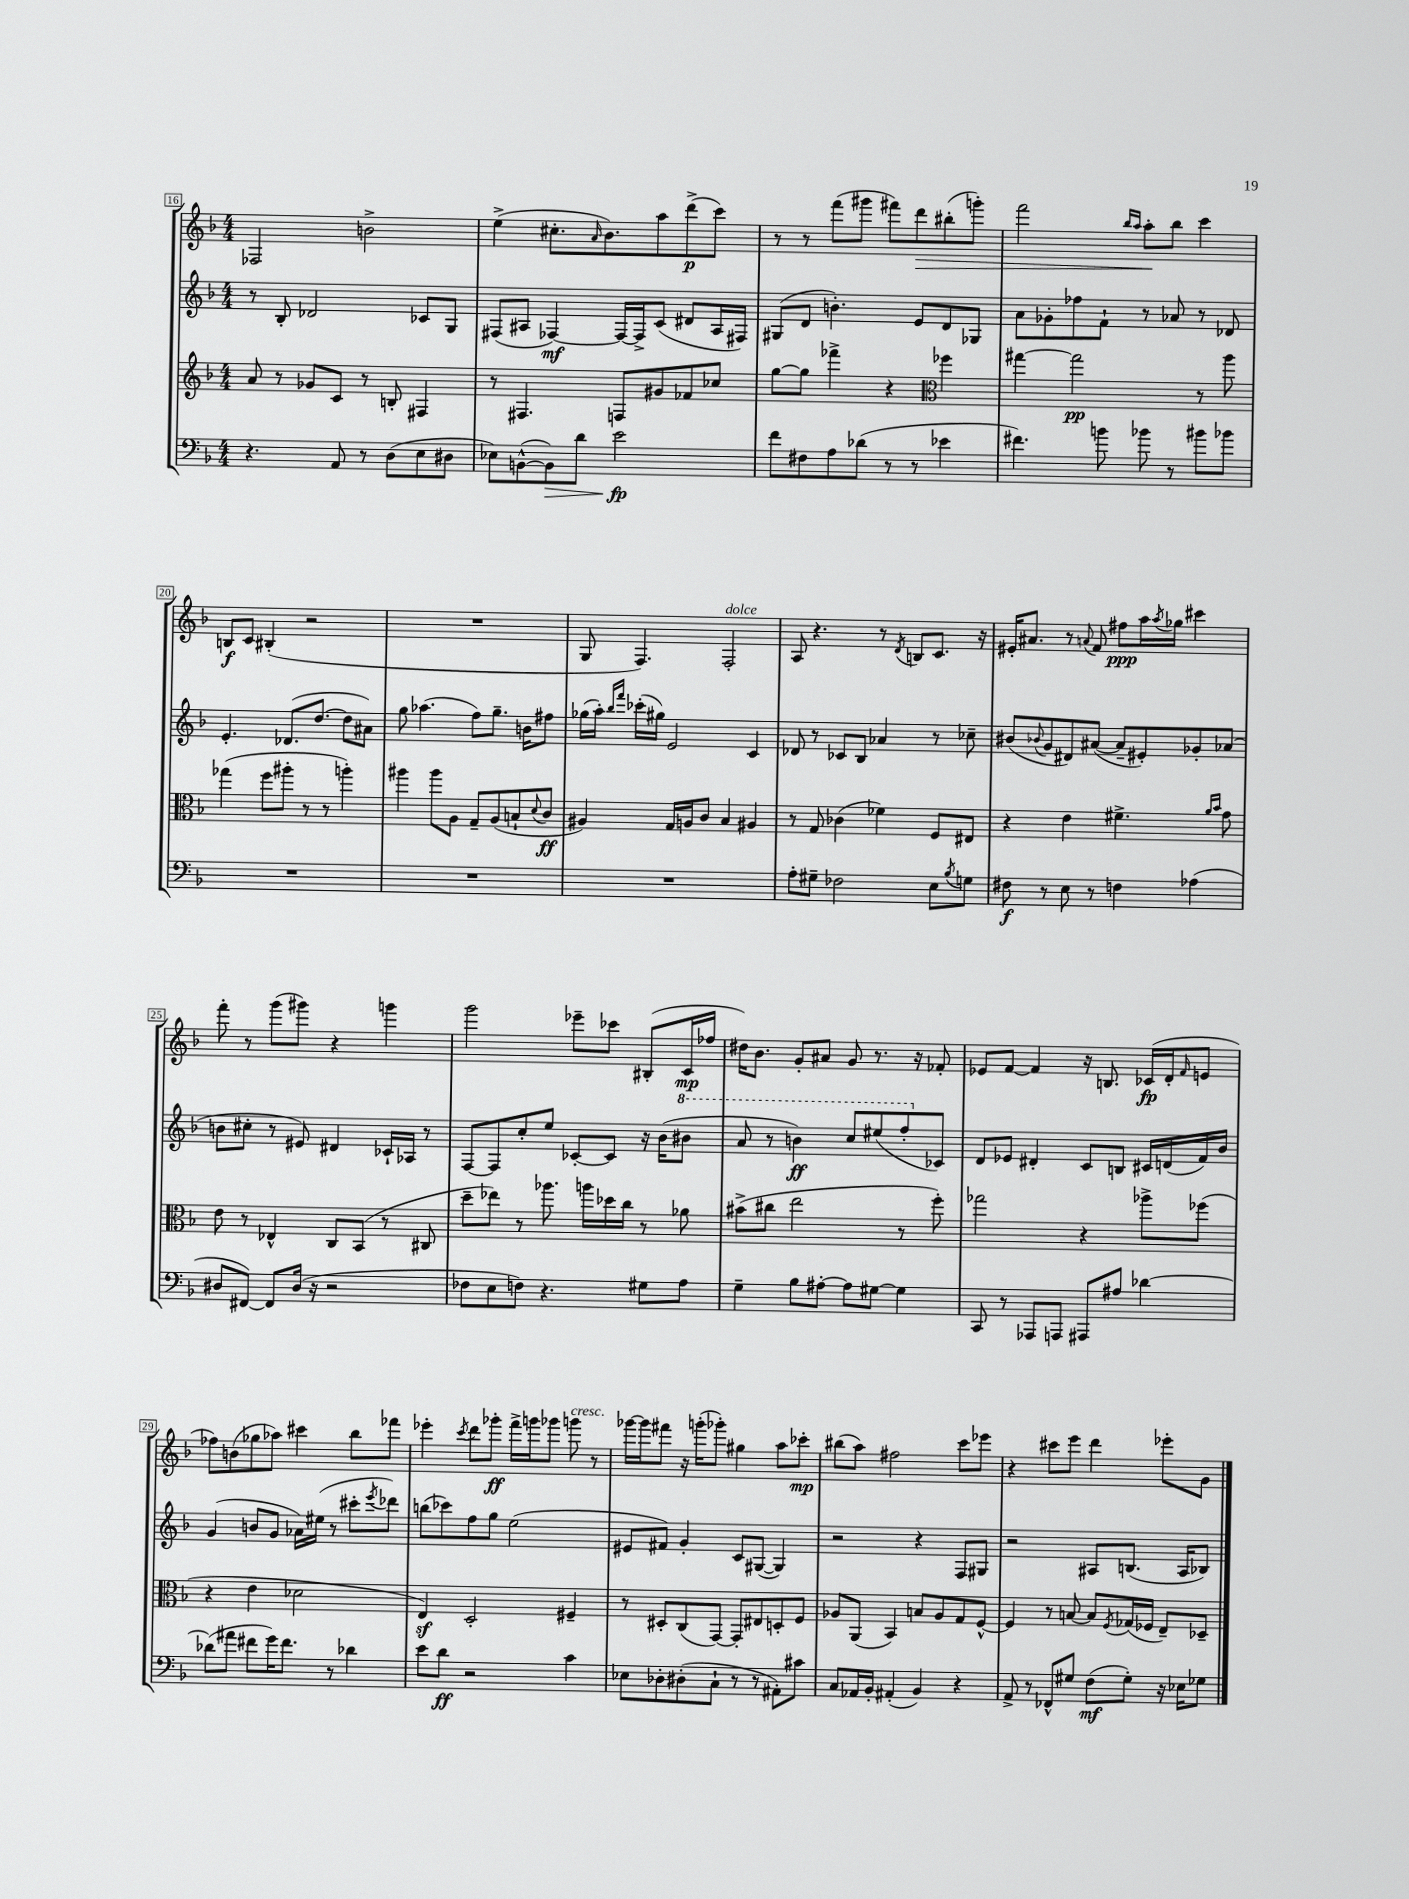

**kern	**kern	**kern	**kern
*staff4	*staff3	*staff2	*staff1
*clefF4	*clefG2	*clefG2	*clefG2
*k[b-]	*k[b-]	*k[b-]	*k[b-]
*M4/4	*M4/4	*M4/4	*M4/4
4.r	8a/	8r	2F-/
.	8r	8B-'/	.
.	8g-/L	2d-/	.
8AA/	8c/J	.	.
8r	8r	.	2b^\
(8D\L	8B'/	.	.
8E\	4F#/	8c-/L	.
8D#\J	.	8G/J	.
=	=	=	=
8E-\L)	8r	(8F#/L	(4ee^\
([8BB^^\	4.F#/	8A#/J	.
8BB\])	.	[4F-/)	8.cc#'\L
8d\J	.	.	.
.	.	.	16qqa/
.	.	.	8.b-\)
2e\	8F/L	16F-/_LL	.
.	.	16F-^/]J	.
.	8g#/	(8c/J	8aa\
.	8f-/	8d#/L	(8ddd^\
.	8cc-/J	16A#/L	8ccc\J)
.	.	16F#/JJ)	.
=	=	=	=
8f\L	[8gg\L	(8G#/L	8r
8F#\	8gg\]J	8d/J	8r
8A\	4fff-^\	4.b'\)	(8fff\L
(8d-\J	.	.	8ggg#\J
8r	4r	.	8fff#\L)
8r	.	8e/L	8ddd\
*	*clefC3	*	*
4e-\	4ff-\	8d/	(8bb#'\
.	.	8G-/J	8ggg'\J)
=	=	=	=
4.f#\)	[4gg#\	8a\L	2fff\
.	.	8g-'\	.
.	2gg#\]	8ff-\	.
8b\	.	8f`\J	.
.	.	.	16qqbb-/LL
.	.	.	16qqaa/JJ
8b-\	.	8r	8aa'\L
8r	.	8a-/	8bb-\J
8b#\L	8r	8r	4ccc\
8b-\J	8aa\	8d-/	.
=	=	=	=
1r	(4gg-\	4.e'/	8B/L
.	.	.	8c/J
.	8ff\L	.	(4B#'/
.	8aa#'\J	(8.d-/L	.
.	8r	.	2r
.	.	[8.dd/J	.
.	8r	.	.
.	4aa'\)	8dd\]L	.
.	.	8a#\J)	.
=	=	=	=
1r	4aa#\	8gg\	1r
.	.	(4.aa-\	.
.	8aa#\L	.	.
.	8A\J	.	.
.	8G~/L	8ff\L)	.
.	(8A/	8.gg~\J	.
.	8B`/	.	.
.	.	16b\LK	.
.	8qqd/	.	.
.	8c/J	8ff#\J	.
=	=	=	=
1r	4A#/)	(16gg-\LL	8G/
.	.	16aa'\JJ)	.
.	.	16qqbb-/LL	.
.	.	16qqfff/JJ	.
.	.	(16ccc-'\LL	4.F/)
.	.	16gg#\JJ)	.
.	16G/LL	2e/	.
.	16A/J	.	.
.	8c/J	.	.
.	4B-/	.	2F'/
.	4A#/	4c/	.
=	=	=	=
8A'\L	8r	8d-/	8A/
8G#~\J	8G/	8r	4.r
2F-\	(4c-\	8c-/L	.
.	.	8B-/J	.
.	4f-\)	4a-/	8r
.	.	.	8qd/
.	.	.	8B/L
8E\L	8F/L	8r	8.c/J
8qB-/	.	.	.
8G\J	8E#/J	8cc-~\	.
.	.	.	16r
=	=	=	=
8F#\	4r	(8b#/L	16e#'/LK
.	.	.	8.a#/J
.	.	8qqb-/	.
8r	.	8g/	.
8E\	4e\	8d#/)	8r
.	.	.	8qqa/
8r	.	([8a#/J	8f/
4F\	4.f#^\	8a#~/]L	8ff#\L
.	.	8e#'/)	16aa\L
.	.	.	8qaa/
.	.	.	16gg-\JJ
(4A-\	.	8g-'/	4ccc#\
.	16qqa/LL	.	.
.	16qqb-/JJ	.	.
.	8g\	(8a-/J	.
=	=	=	=
8D#/L	8e\	8b\L	8fff'\
[8FF#/J)	8r	8cc#'\J	8r
8FF#/]L	4E-^^/	8r	(8ggg\L
(16D#/Jk	.	8e#/)	8ggg#\J)
16r	.	.	.
2r	8C/L	4d#/	4r
.	(8BB-/J	.	.
.	8r	16c-`/LL	4ggg\
.	.	16A-/JJ	.
.	8C#/	8r	.
=	=	=	=
8F-\L	8dd~\L	[8F/L	2ggg\
8E\	8ee-\J)	8F/]	.
8F\J)	8r	8cc'/	.
4.r	8.aa-\	8ee/J	.
.	.	[8c-'/L	8eee-~\L
.	16aa\LL	.	.
.	16dd-\	8c-/]J	8ccc-\J
.	16cc\JJ	.	.
8G#\L	8r	16r	(8B#'/L
.	.	(16b-\LK	.
8A\J	8a-\	8bb#\J	16c/L
.	.	.	16ff-/JJ
=	=	=	=
4G~\	(8b#^\L	8aa/	16dd#\LK)
.	.	.	8.b-\J
.	8cc#\J	8r	.
8B-\L	2ee\	4bb\)	8g'/L
[8A#'\J	.	.	8a#/J
8A#\]L	.	8ccc/L	8g/
[8G#\J	.	(8eee#/	8.r
4G#\]	8r	8fff'/	.
.	.	.	16r
.	8ff'\)	8c-/J)	8f-'/
=	=	=	=
8CC/	2gg-\	8d/L	8e-/L
8r	.	8e-/J	[8f/J
8AAA-/L	.	4d#'/	4f/]
8AAA/J	.	.	.
8AAA#/L	4r	8c/L	16r
.	.	.	8.B/
8A#/J	.	8B/J	.
[4d-\	8aa-^\L	16c#/LL	(16c-/LL
.	.	(16d/	16d'/J
.	.	.	16qqf/
.	(8ff-\J	16f/)	8e/J
.	.	16b-/JJ	.
=	=	=	=
(8d-\]L	4r	(4g/	8ff-\L)
8a#\J	.	.	(8b\
8f#\L	4e\	8b/L	8gg-\
16g\K)	.	8g/J	8aa-\J)
8.f#\J	.	.	.
.	2d-\	16a-\LL)	4ccc#\
.	.	(16ee#\JJ	.
8r	.	8r	.
4d-\	.	8ccc#'\L	8bb-\L
.	.	8qeee/	.
.	.	8ddd-\J)	8fff-\J
=	=	=	=
8e\L	4E/)	(8bb\L	4eee-'\
8d\J	.	8ccc-\)	.
.	.	.	8qccc/
2r	2D'/	8ff\	8ddd\L
.	.	8gg\J	8ggg-'\J
.	.	(2ee\	16fff^\LL
.	.	.	16ggg\J
.	.	.	8ggg-\J
4c\	4F#~/	.	8ggg\
.	.	.	8r
=	=	=	=
8E-\L	8r	8e#/L	[16ggg-\LL
.	.	.	16ggg-\]J
8D-'\	8D#'/L	8f#/J)	8fff#\J
(8D#'\	(8C/	4g'/	16r
.	.	.	(16ggg'\LK
8C`\J	[8GG/J)	.	8ggg-'\J)
8r	8GG'/]L	8c/L	4gg#\
8r	8E#/	([8G#/J	.
8AA#'\L)	8D'/	4G#/])	8aa\L
8c#\J	8F/J	.	8ccc-'\J
=	=	=	=
8C/L	8A-/L	2r	(8bb#\L
16AA-/L	(8AA/J	.	8aa\J)
16BB-'/JJ	.	.	.
(4AA#'/	4BB-/)	.	2ff#\
4BB-/)	8B/L	4r	.
.	8A-/	.	.
4r	8G/	8F/L	8ccc\L
.	[8F^^/J	8G#/J	8eee-\J
=	=	=	=
8AA^/	4F/]	2r	4r
8r	.	.	.
8FF-^^/L	8r	.	8ccc#\L
8G#/J	[8B/	.	8eee\J
(8F\L	8B/]L	8A#/L	4ddd\
.	8qF/	.	.
8G#'\J)	(16G-/L	(8.B/J	.
.	16F-/JJ	.	.
16r	8E~/L)	.	8eee-'\L
16E-\LK	.	16A#/LK	.
8G-\J	8D-~/J	8B-/J)	8g\J
==	==	==	==
*-	*-	*-	*-
